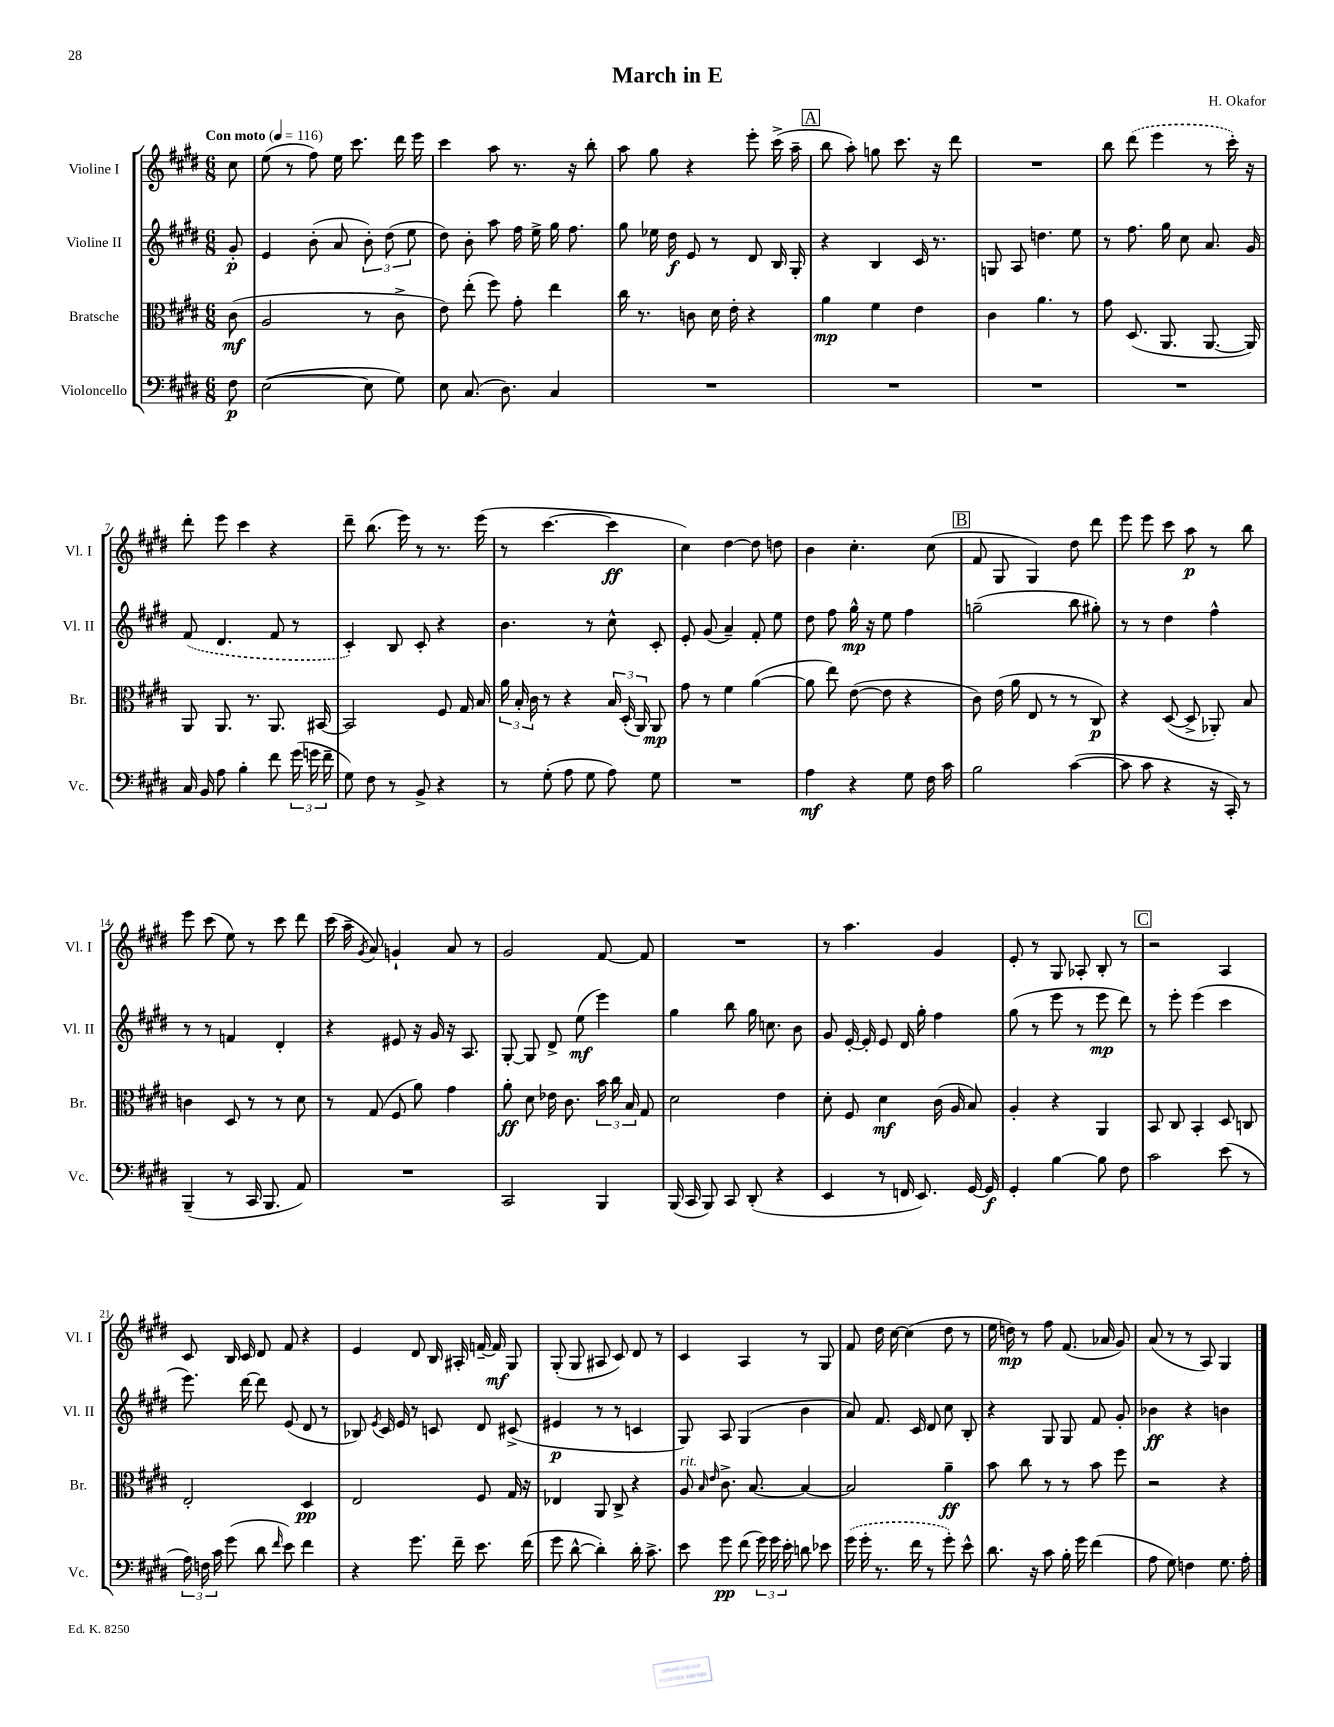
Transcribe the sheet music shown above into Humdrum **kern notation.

**kern	**dynam	**kern	**dynam	**kern	**dynam	**kern	**dynam
*part4	*part4	*part3	*part3	*part2	*part2	*part1	*part1
*staff4	*staff4	*staff3	*staff3	*staff2	*staff2	*staff1	*staff1
*I"Violoncello	*	*I"Bratsche	*	*I"Violine II	*	*I"Violine I	*
*I'Vc.	*	*I'Br.	*	*I'Vl. II	*	*I'Vl. I	*
*clefF4	*	*clefC3	*	*clefG2	*	*clefG2	*
*k[f#c#g#d#]	*	*k[f#c#g#d#]	*	*k[f#c#g#d#]	*	*k[f#c#g#d#]	*
*M6/8	*	*M6/8	*	*M6/8	*	*M6/8	*
*MM116	*	*MM116	*	*MM116	*	*MM116	*
=	=	=	=	=	=	=	=
!	!	!	!	!	!	!LO:TX:a:B:t=Con moto	!
8F#\	p	(8c#\	mf	8g#'/	p	8cc#\	.
=1	=1	=1	=1	=1	=1	=1	=1
([2E\	.	2A/	.	4e/	.	(8ee\	.
.	.	.	.	.	.	8r	.
.	.	.	.	(8b'\	.	8ff#\)	.
.	.	.	.	8a/	.	16ee\	.
.	.	.	.	.	.	8.ccc#\	.
8E\]	.	8r	.	12b'\)	.	.	.
.	.	.	.	(12dd#\	.	.	.
8G#\)	.	8c#^\	.	.	.	16ddd#\	.
.	.	.	.	12ee\	.	.	.
.	.	.	.	.	.	16eee\	.
=2	=2	=2	=2	=2	=2	=2	=2
8E\	.	8e\)	.	8dd#\)	.	4ccc#\	.
(8.C#/	.	(8ee'\	.	8b'\	.	.	.
.	.	8ff#\)	.	8aa\	.	8aa\	.
8.D#\)	.	.	.	.	.	.	.
.	.	8g#'\	.	16ff#\	.	8.r	.
.	.	.	.	16ee^\	.	.	.
4C#/	.	4ee\	.	16gg#\	.	.	.
.	.	.	.	8.ff#\	.	16r	.
.	.	.	.	.	.	8bb'\	.
=3	=3	=3	=3	=3	=3	=3	=3
2.r	.	16cc#\	.	8gg#\	.	8aa\	.
.	.	8.r	.	.	.	.	.
.	.	.	.	16ee-X\	.	8gg#\	.
.	.	.	.	16dd#\	f	.	.
.	.	8cn\	.	8e/	.	4r	.
.	.	16d#\	.	8r	.	.	.
.	.	16e'\	.	.	.	.	.
.	.	4r	.	8d#/	.	8eee'\	.
.	.	.	.	16B/	.	(16ccc#^\	.
.	.	.	.	16G#'/	.	16aa~\	.
!!LO:REH:place=s1:t=A
=4	=4	=4	=4	=4	=4	=4	=4
2.r	.	4a\	mp	4r	.	8bb\	.
.	.	.	.	.	.	8aa'\)	.
.	.	4f#\	.	4B/	.	8ggn\	.
.	.	.	.	.	.	8.ccc#\	.
.	.	4e\	.	16c#/	.	.	.
.	.	.	.	8.r	.	16r	.
.	.	.	.	.	.	8ddd#\	.
=5	=5	=5	=5	=5	=5	=5	=5
2.r	.	4c#\	.	8Gn/	.	2.r	.
.	.	.	.	8A/	.	.	.
.	.	4.a\	.	4.ddn\	.	.	.
.	.	8r	.	8ee\	.	.	.
=6	=6	=6	=6	=6	=6	=6	=6
2.r	.	8g#\	.	8r	.	8bb\	.
.	.	(8.D#/	.	8.ff#\	.	(8ddd#\	.
.	.	.	.	.	.	4eee\	.
.	.	8.AA/	.	16gg#\	.	.	.
.	.	.	.	8cc#\	.	.	.
.	.	[8.AA/	.	8.a/	.	8r	.
.	.	.	.	.	.	16ccc#'\)	.
.	.	16AA/])	.	16g#/	.	16r	.
!!LO:LB:g=z
=7	=7	=7	=7	=7	=7	=7	=7
16C#/	.	8AA/	.	(8f#/	.	8ddd#'\	.
16BB/	.	.	.	.	.	.	.
8A\	.	8.AA/	.	4.d#/	.	8eee\	.
4B'\	.	.	.	.	.	4ccc#\	.
.	.	8.r	.	.	.	.	.
8f#\	.	8.AA/	.	8f#/	.	4r	.
(24g#\	.	.	.	8r	.	.	.
24gn\	.	.	.	.	.	.	.
.	.	[16BB#X/	.	.	.	.	.
24f#~\	.	.	.	.	.	.	.
=8	=8	=8	=8	=8	=8	=8	=8
8G#\)	.	2BB#/]	.	4c#'/)	.	8ddd#~\	.
8F#\	.	.	.	.	.	(8.bb\	.
8r	.	.	.	8B/	.	.	.
.	.	.	.	.	.	16eee\)	.
8BB^/	.	.	.	8c#'/	.	8r	.
4r	.	8F#/	.	4r	.	8.r	.
.	.	16G#/	.	.	.	.	.
.	.	16B/	.	.	.	(16eee\	.
=9	=9	=9	=9	=9	=9	=9	=9
8r	.	24a\	.	4.b\	.	8r	.
.	.	24B'/	.	.	.	.	.
.	.	24c#\	.	.	.	.	.
(8G#'\	.	8r	.	.	.	[4.ccc#\	.
8A\	.	4r	.	.	.	.	.
8G#\	.	.	.	8r	.	.	.
8A\)	.	24B/	.	8cc#^^\	.	4ccc#\]	ff
.	.	(24D#'/	.	.	.	.	.
.	.	24AA/)	.	.	.	.	.
8G#\	.	8AA/	mp	8c#'/	.	.	.
=10	=10	=10	=10	=10	=10	=10	=10
2.r	.	8g#\	.	8e'/	.	4cc#\)	.
.	.	8r	.	(8g#/	.	.	.
.	.	4f#\	.	4a~/)	.	[4dd#\	.
.	.	([4a\	.	8f#'/	.	8dd#\]	.
.	.	.	.	8ee\	.	8ddn\	.
=11	=11	=11	=11	=11	=11	=11	=11
4A\	mf	8a\]	.	8dd#\	.	4b\	.
.	.	8ee\)	.	8ff#\	.	.	.
4r	.	([8e\	.	16gg#^^\	mp	4.cc#'\	.
.	.	.	.	16r	.	.	.
.	.	8e\]	.	8ee\	.	.	.
8G#\	.	4r	.	4ff#\	.	.	.
16F#\	.	.	.	.	.	(8cc#\	.
16c#\	.	.	.	.	.	.	.
!!LO:REH:place=s1:t=B
=12	=12	=12	=12	=12	=12	=12	=12
2B\	.	8c#\)	.	(2ggn~\	.	8f#/	.
.	.	(16e\	.	.	.	8G#/	.
.	.	16a\	.	.	.	.	.
.	.	8E/	.	.	.	4G#/)	.
.	.	8r	.	.	.	.	.
([4c#\	.	8r	.	8bb\	.	8dd#\	.
.	.	8C#/)	p	8gg#X'\)	.	8ddd#\	.
=13	=13	=13	=13	=13	=13	=13	=13
8c#\]	.	4r	.	8r	.	8eee\	.
8c#\	.	.	.	8r	.	8eee\	.
4r	.	([8D#/	.	4dd#\	.	8ccc#\	.
.	.	8D#^/]	.	.	.	8aa\	p
16r	.	8AA-X'/)	.	4ff#^^\	.	8r	.
16CC#'/)	.	.	.	.	.	.	.
8r	.	8B/	.	.	.	8bb\	.
!!LO:LB:g=z
=14	=14	=14	=14	=14	=14	=14	=14
(4BBB~/	.	4cn\	.	8r	.	8eee\	.
.	.	.	.	8r	.	(8ccc#\	.
8r	.	8D#/	.	4fn/	.	8ee\)	.
16CC#/	.	8r	.	.	.	8r	.
8.BBB/	.	.	.	.	.	.	.
.	.	8r	.	4d#'/	.	8ccc#\	.
8AA/)	.	8d#\	.	.	.	8ddd#\	.
=15	=15	=15	=15	=15	=15	=15	=15
2.r	.	8r	.	4r	.	(16ccc#\	.
.	.	.	.	.	.	16aa~\	.
.	.	.	.	.	.	8qg#/	.
.	.	(8G#/	.	.	.	8a/)	.
.	.	8F#/	.	8e#X/	.	4gn`/	.
.	.	8a\)	.	16r	.	.	.
.	.	.	.	16g#/	.	.	.
.	.	4g#\	.	16r	.	8a/	.
.	.	.	.	8.A/	.	.	.
.	.	.	.	.	.	8r	.
=16	=16	=16	=16	=16	=16	=16	=16
2CC#/	.	8a'\	ff	[8G#'/	.	2g#/	.
.	.	8d#\	.	8G#/]	.	.	.
.	.	16e-X\	.	8d#^/	.	.	.
.	.	8.c#\	.	.	.	.	.
.	.	.	.	(8ee\	mf	.	.
4BBB/	.	24b\	.	4eee\)	.	[8f#/	.
.	.	24cc#\	.	.	.	.	.
.	.	24B/	.	.	.	.	.
.	.	8G#/	.	.	.	8f#/]	.
=17	=17	=17	=17	=17	=17	=17	=17
(16BBB/	.	2d#\	.	4gg#\	.	2.r	.
16CC#/	.	.	.	.	.	.	.
8BBB/)	.	.	.	.	.	.	.
8CC#/	.	.	.	8bb\	.	.	.
(8DD#'/	.	.	.	16gg#\	.	.	.
.	.	.	.	8.ccn\	.	.	.
4r	.	4e\	.	.	.	.	.
.	.	.	.	8b\	.	.	.
=18	=18	=18	=18	=18	=18	=18	=18
4EE/	.	8d#'\	.	8g#/	.	8r	.
.	.	8F#/	.	[16e'/	.	4.aa\	.
.	.	.	.	16e'/]	.	.	.
8r	.	4d#\	mf	8e/	.	.	.
16FFn/	.	.	.	16d#/	.	.	.
8.EE/)	.	.	.	16gg#'\	.	.	.
.	.	(16c#\	.	4ff#\	.	4g#/	.
.	.	16A/	.	.	.	.	.
[16GG#/	.	8B/)	.	.	.	.	.
16GG#/]	f	.	.	.	.	.	.
=19	=19	=19	=19	=19	=19	=19	=19
4GG#'/	.	4A'/	.	(8gg#\	.	8e'/	.
.	.	.	.	8r	.	8r	.
[4B\	.	4r	.	8eee\	.	8G#/	.
.	.	.	.	8r	.	8A-X'/	.
8B\]	.	4AA/	.	8eee\	mp	8B'/	.
8F#\	.	.	.	8ddd#\)	.	8r	.
!!LO:REH:place=s1:t=C
=20	=20	=20	=20	=20	=20	=20	=20
2c#\	.	8BB/	.	8r	.	2r	.
.	.	8C#/	.	8eee'\	.	.	.
.	.	4BB'/	.	(4eee\	.	.	.
(8e\	.	8D#/	.	4ccc#\	.	4A/	.
8r	.	8Cn/	.	.	.	.	.
!!LO:LB:g=z
=21	=21	=21	=21	=21	=21	=21	=21
24A\)	.	2E'/	.	8.eee\)	.	8c#/	.
24Fn\	.	.	.	.	.	.	.
24c#\	.	.	.	.	.	.	.
(8g#\	.	.	.	.	.	16B/	.
.	.	.	.	[16ddd#\	.	16c#/	.
8d#\	.	.	.	8ddd#\]	.	8d#/	.
16qqf#/	.	.	.	.	.	.	.
8e\)	.	.	.	(8e/	.	8f#/	.
4f#\	.	4D#/	pp	8d#/	.	4r	.
.	.	.	.	8r	.	.	.
=22	=22	=22	=22	=22	=22	=22	=22
4r	.	2E/	.	8B-X/)	.	4e/	.
.	.	.	.	8qe/	.	.	.
.	.	.	.	16c#/	.	.	.
.	.	.	.	16e/	.	.	.
8.g#\	.	.	.	8r	.	8d#/	.
.	.	.	.	8cn/	.	16B/	.
16f#~\	.	.	.	.	.	16A#X'/	.
8.e\	.	8F#/	.	8d#/	.	[16fn~/	.
.	.	.	.	.	.	16f/]	mf
.	.	16G#/	.	(8c#X^/	.	8G#/	.
(16f#\	.	16r	.	.	.	.	.
=23	=23	=23	=23	=23	=23	=23	=23
8g#\	.	4E-X/	.	4e#X/	p	(8G#'/	.
[8d#^^\	.	.	.	.	.	8G#/	.
4d#'\])	.	8AA/	.	8r	.	8A#X/	.
.	.	8C#^/	.	8r	.	8c#/)	.
16d#'\	.	4r	.	4cn/	.	8d#/	.
8.c#^\	.	.	.	.	.	.	.
.	.	.	.	.	.	8r	.
=24	=24	=24	=24	=24	=24	=24	=24
!	!	!LO:TX:a:i:t=rit.	!	!	!	!	!
8e\	.	8A/	.	8G#/)	.	4c#/	.
.	.	16qqB/	.	.	.	.	.
.	.	16qqe/	.	.	.	.	.
8g#\	pp	8.c#^\	.	8A/	.	.	.
(8f#\	.	.	.	(4G#/	.	4A/	.
.	.	[8.B/	.	.	.	.	.
24g#\)	.	.	.	.	.	.	.
24g#\	.	.	.	.	.	.	.
24e'\	.	.	.	.	.	.	.
8dn\	.	4B/_	.	4b\	.	8r	.
8e-X\	.	.	.	.	.	8G#/	.
=25	=25	=25	=25	=25	=25	=25	=25
(16g#\	.	2B/]	.	8a/)	.	8f#/	.
16g#'\	.	.	.	.	.	.	.
8.r	.	.	.	8.f#/	.	16dd#\	.
.	.	.	.	.	.	[16cc#\	.
.	.	.	.	.	.	(4cc#\]	.
16f#\	.	.	.	16c#/	.	.	.
8r	.	.	.	8d#/	.	.	.
8g#'\)	.	4a~\	ff	8cc#\	.	8dd#\	.
8e^^\	.	.	.	8B'/	.	8r	.
=26	=26	=26	=26	=26	=26	=26	=26
8.d#\	.	8b\	.	4r	.	16ee\	.
.	.	.	.	.	.	16ddn\)	mp
.	.	8cc#\	.	.	.	8r	.
16r	.	.	.	.	.	.	.
8c#\	.	8r	.	8G#/	.	8ff#\	.
16B'\	.	8r	.	8G#/	.	(8.f#/	.
16g#\	.	.	.	.	.	.	.
(4f#\	.	8b\	.	8f#/	.	.	.
.	.	.	.	.	.	16a-X/	.
.	.	8ff#\	.	8g#'/	.	8g#/)	.
=27	=27	=27	=27	=27	=27	=27	=27
8A\	.	2r	.	4b-X\	ff	(8a/	.
8G#\)	.	.	.	.	.	8r	.
4Fn\	.	.	.	4r	.	8r	.
.	.	.	.	.	.	8A/)	.
8.G#\	.	4r	.	4bn\	.	4G#/	.
16A'\	.	.	.	.	.	.	.
==	==	==	==	==	==	==	==
*-	*-	*-	*-	*-	*-	*-	*-
